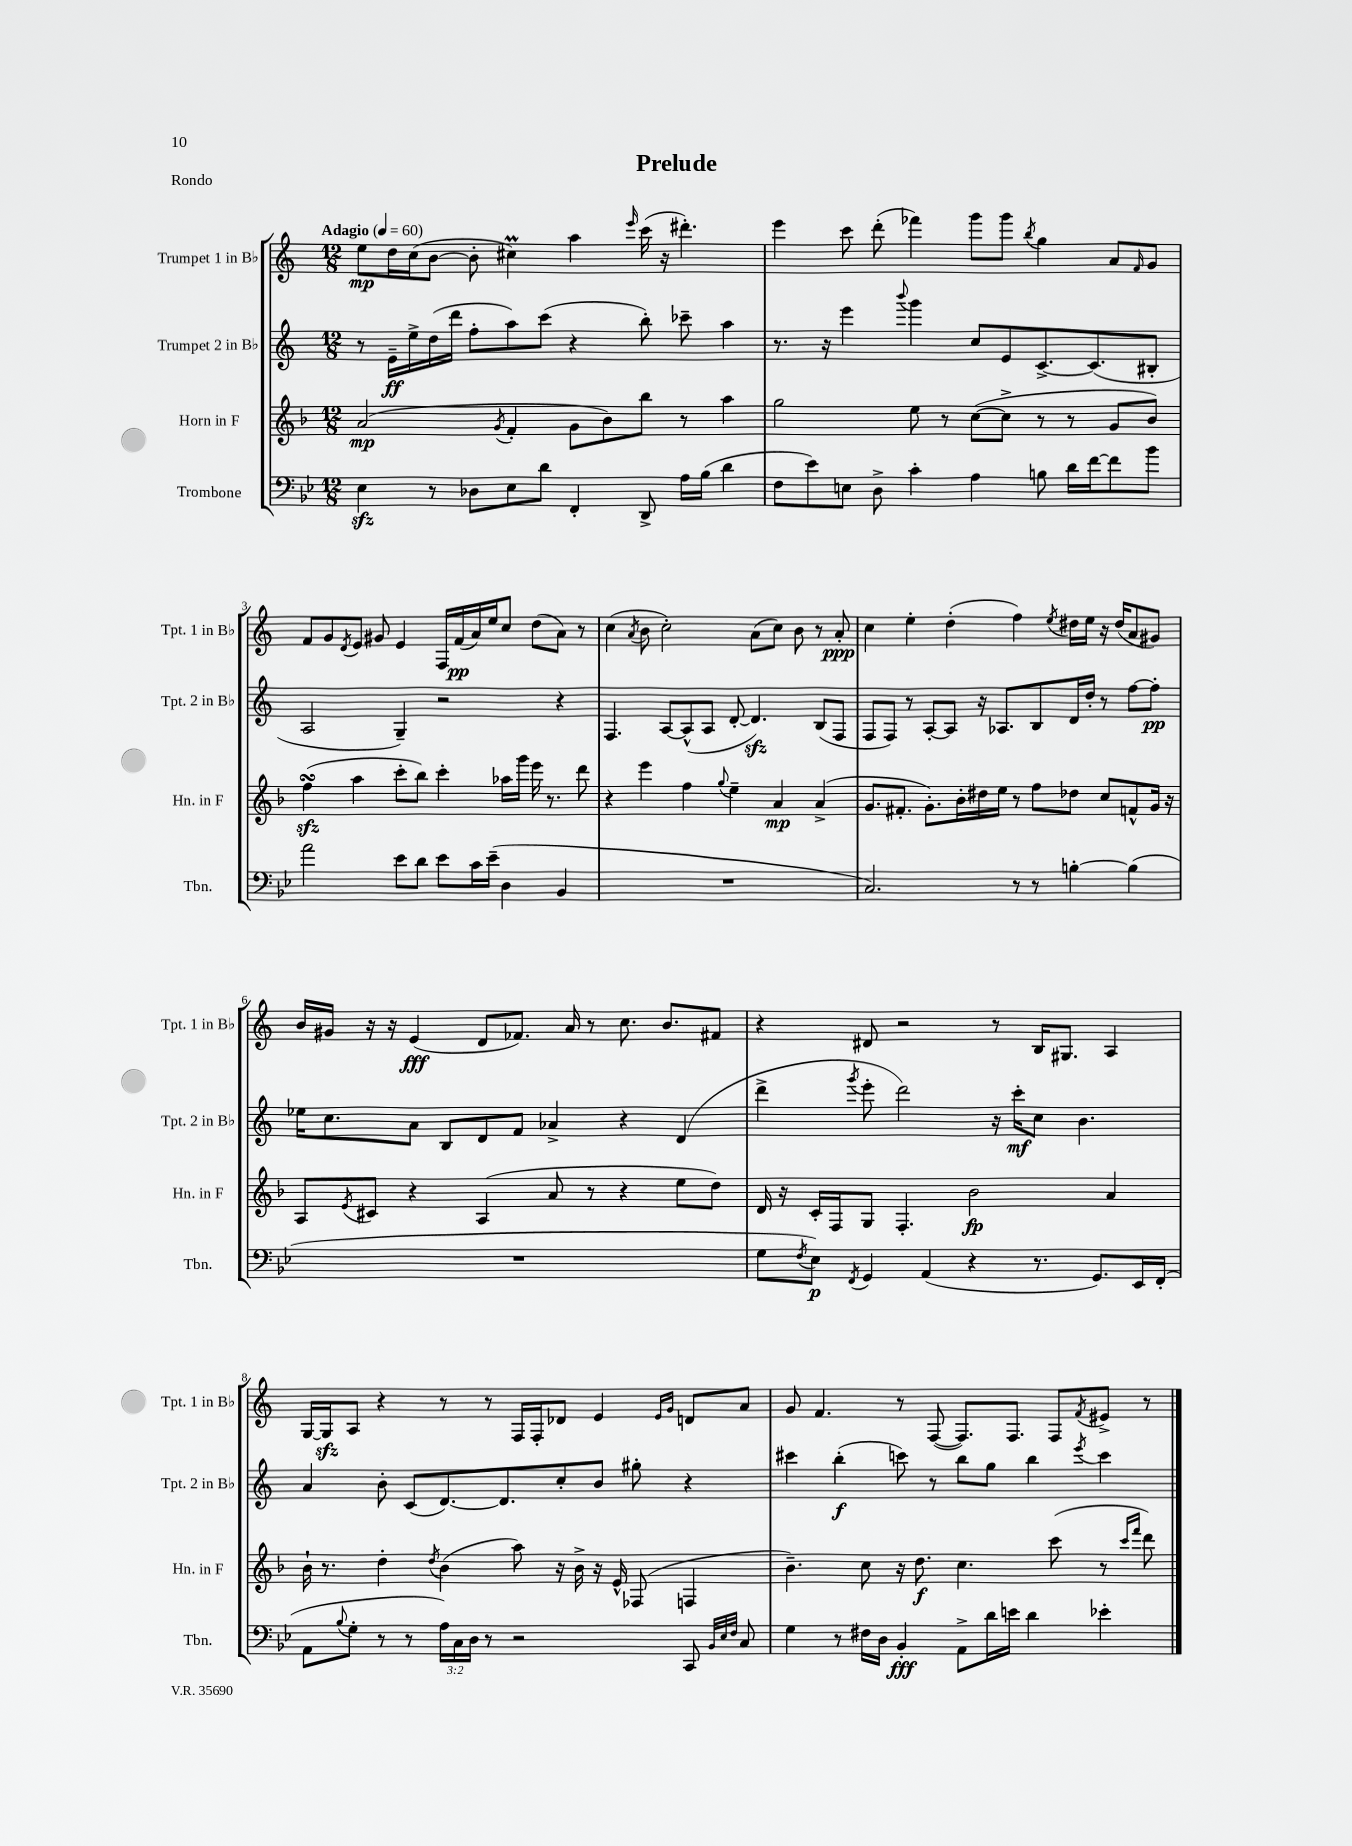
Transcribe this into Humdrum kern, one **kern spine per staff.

**kern	**kern	**kern	**kern
*staff4	*staff3	*staff2	*staff1
*clefF4	*clefG2	*clefG2	*clefG2
*k[b-e-]	*k[b-]	*k[]	*k[]
*M12/8	*M12/8	*M12/8	*M12/8
*MM60	*MM60	*MM60	*MM60
4E-	(2a	8r	8ee
.	.	16e~	16dd
.	.	16ee^	(16cc
8r	.	(16dd	[8b
.	.	16ddd	.
8D-	.	8ff'	8b']
.	8qg	.	.
8E-	4f'	8aa)	4cc#)
8d	.	(8ccc	.
4FF'	8g	4r	4aa
.	8b-)	.	.
.	.	.	16qqeee
8DD^	8bb-	8bb')	(16ccc
.	.	.	16r
16A	8r	8ccc-~	4.ddd#')
(16B-	.	.	.
4d	4aa	4aa	.
=	=	=	=
8F	2gg	8.r	4eee
8e-)	.	.	.
.	.	16r	.
8E	.	4eee	8ccc
8D^	.	.	(8ddd'
.	.	8qqbbb	.
4c'	8ee	4ggg	4fff-)
.	8r	.	.
4A	([8cc	8cc	8ggg
.	8cc^]	8e	8ggg
.	.	.	8qbb
8B	8r	[8.c^	4gg
16d	8r	.	.
[16f	.	(8.c]	.
8f]	8g	.	8a
.	.	.	16qqf
8b-	8b-)	8B#'	8g
=	=	=	=
2a	(4ff	2A	8f
.	.	.	8g
.	.	.	8qd
.	4aa	.	8e
.	.	.	8g#
8e-	8ccc'	4G~)	4e
8d	8bb-)	.	.
8e-	4ccc'	2r	16F
.	.	.	(16f
16c	.	.	16a)
(16e-~	.	.	16ee
4D	16aa-	.	8cc
.	16ggg	.	.
.	16eee	.	(8dd
.	8.r	.	.
4BB-	.	4r	8a)
.	8ddd	.	8r
=	=	=	=
1.r	4r	4.F	(4cc
.	.	.	8qa
.	4eee	.	8b
.	.	[8A	2cc')
.	4ff	(8A^^]	.
.	.	8A	.
.	8qqgg	.	.
.	4ee~	[8d'	.
.	.	4.d])	(8a
.	4a	.	8cc)
.	.	.	8b
.	(4a^	(8B	8r
.	.	8F	8a'
=	=	=	=
2.C)	8.g	8F	4cc
.	.	8F)	.
.	8.f#'	.	.
.	.	8r	4ee'
.	8.g')	[8A'	.
.	.	8A]	(4dd'
.	16b-'	.	.
.	16dd#	16r	.
.	16ee	8.A-	.
8r	8r	.	4ff)
8r	8ff	8B	.
.	.	.	8qee
[4B'	8dd-	16d	16dd#
.	.	16dd'	16ee
.	8cc	8r	16r
.	.	.	(16dd#
(4B]	8f^^	[8ff	8a
.	16g	8ff']	8g#)
.	16r	.	.
=	=	=	=
1.r	8A	16ee-	16b
.	.	8.cc	16g#
.	8qe	.	.
.	8c#	.	16r
.	.	.	16r
.	4r	8a	(4e
.	.	8B	.
.	(4A	8d	8d
.	.	8f	8.f-)
.	8a	4a-^	.
.	.	.	16a
.	8r	.	8r
.	4r	4r	8.cc
.	.	.	8.b
.	8ee	(4d	.
.	8dd)	.	8f#
=	=	=	=
8G	16d	4ddd^	4r
.	16r	.	.
8qF	.	.	.
8E-)	16c'	.	.
.	16F	.	.
8qFF	.	8qggg	.
4GG	8G	8eee'	8d#
.	4.F'	2ddd)	2r
(4AA	.	.	.
4r	2b-	.	.
.	.	16r	8r
.	.	16ccc'	.
8.r	.	8cc	16B
.	.	.	8.G#
.	.	4.b	.
8.GG)	.	.	.
.	4a	.	4A
16EE-	.	.	.
(16FF'	.	.	.
=	=	=	=
8AA	16b-`	4a	[16G
.	8.r	.	16G]
8qqB-	.	.	.
8G'	.	.	8A
8r	4dd'	8b'	4r
8r	.	(8c	.
.	8qdd	.	.
24A)	(4b-	[8.d)	8r
24C	.	.	.
24D	.	.	.
8r	.	.	8r
.	.	8.d]	.
2r	8aa)	.	16F
.	.	.	16F'
.	16r	8cc'	8d-
.	16b-^	.	.
.	16r	8b	4e
.	16e^^	.	.
.	(8F-	8gg#'	.
.	.	.	16qqe
.	.	.	16qqg
8CC	4F	4r	8d
32qqBB-	.	.	.
32qqE-	.	.	.
32qqF	.	.	.
8C	.	.	8a
=	=	=	=
4G	4.b-~)	4ccc#	8g
.	.	.	4.f
8r	.	(4bb'	.
16F#	8cc	.	.
16D	.	.	.
4BB-'	16r	8ccc)	8r
.	8.dd	.	.
.	.	8r	([8F
8AA^	4.cc	8bb	8.F])
16d	.	8gg	.
16e	.	.	8.F
4d	.	4bb	.
.	(8ccc	.	8F
.	.	8qeee	8qf
4e-'	8r	4ccc	8e#^
.	16qqccc	.	.
.	16qqfff	.	.
.	8ddd)	.	8r
==	==	==	==
*-	*-	*-	*-
